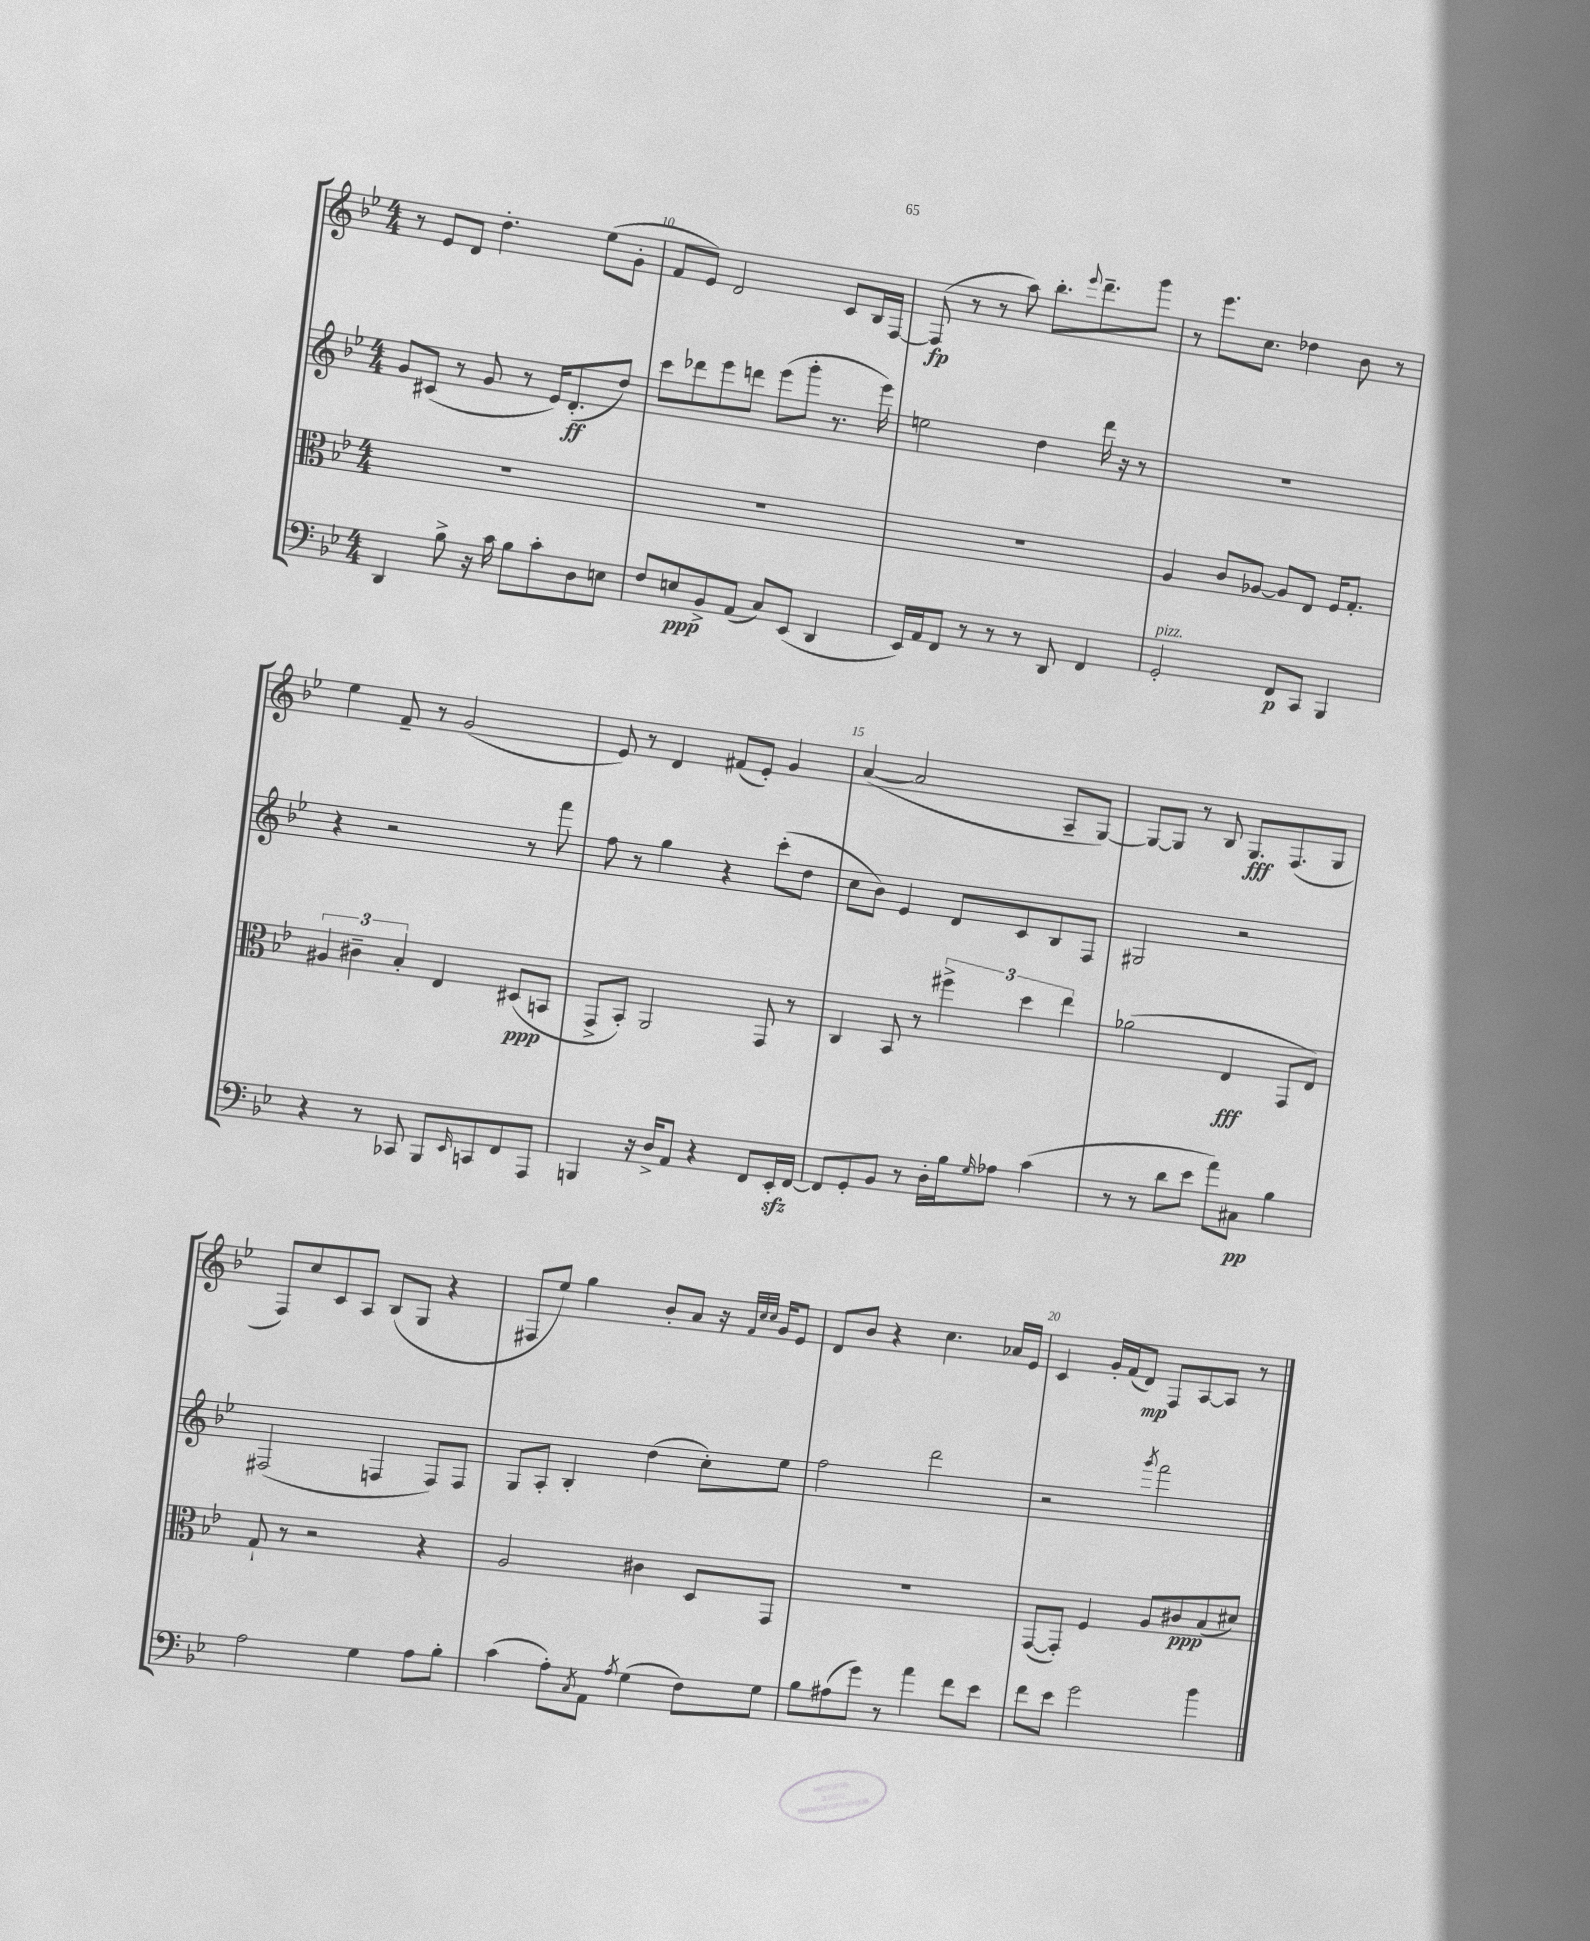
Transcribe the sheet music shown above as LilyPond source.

<<
\new StaffGroup <<
\new Staff = "s0" {
    \clef treble \key bes \major \numericTimeSignature \time 4/4
    r8 ees'8 d'8 d''4.-. ees''8( g'8-. |
    f'8 ees'8) d'2 c'8 bes16 f16~ |
    f8\fp( r8 r8 a''8) bes''8.-. \appoggiatura { ees'''8 } d'''8.-- g'''8 |
    r8 ees'''8. c''8. des''4 bes'8 r8 |
    ees''4 f'8-- r8 g'2( |
    ees'8) r8 d'4 fis'8( ees'8-.) g'4 |
    a'4~( a'2 a8-- g8~) |
    g8~ g8 r8 bes8 g8.\fff f8.( g8 |
    f8) c''8 c'8 a8 bes8( g8 r4 |
    fis8 ees''8) g''4 bes'8-. a'8 r16 \grace { f'32 c''32 c''32 } g'16 ees'8 |
    d'8 bes'8 r4 c''4. aes'16 ees'16 |
    c'4 g'16-. f'16( d'8\mp) f8 a8~ a8 r8 \bar "|." |
}
\new Staff = "s1" {
    \clef treble \key bes \major \numericTimeSignature \time 4/4
    g'8 cis'8( r8 g'8 r8 ees'16) d'8.-.\ff( d''8) |
    c'''8 des'''8 ees'''8 d'''8 ees'''8( g'''8-. r8. ees'''16) |
    e''2 d''4 d'''16 r16 r8 |
    R1 |
    r4 r2 r8 f'''8 |
    f''8 r8 g''4 r4 c'''8-.( d''8 |
    c''8 bes'8) ees'4 d'8 c'8 bes8 f8 |
    gis2 r2 |
    fis2( f4 f8) f8 |
    g8 a8-. bes4-. d''4( c''8-.) ees''8 |
    f''2 d'''2 |
    r2 \acciaccatura { g'''8 } f'''2 \bar "|." |
}
\new Staff = "s2" {
    \clef alto \key bes \major \numericTimeSignature \time 4/4
    R1 |
    R1 |
    R1 |
    a4 c'8 aes8~ aes8 ees8 f16 g8.-. |
    \tuplet 3/2 { ais4 cis'4-- bes4-. } ees4 dis8\ppp( b,8 |
    g,8-> bes,8-.) a,2 g,8 r8 |
    c4 bes,8 r8 \tuplet 3/2 { fis''4-> d''4 ees''4 } |
    aes'2( ees4\fff g,8 ees8) |
    g8-! r8 r2 r4 |
    a2 cis'4 d8 g,8 |
    R1 |
    g,8~( g,8-.) f4 a8 cis'8\ppp bes8( dis'8) \bar "|." |
}
\new Staff = "s3" {
    \clef bass \key bes \major \numericTimeSignature \time 4/4
    d,4 bes8-> r16 c'16 bes8 c'8-. d8 e8 |
    f8 e8\ppp bes,8-> a,8( c8) ees,8( d,4 |
    ees,16) a,16 f,8 r8 r8 r8 d,8 f,4 |
    g,2-.^\markup { \italic "pizz." } f,8\p c,8 bes,,4 |
    r4 r8 ces,8 bes,,8 \grace { ees,16 } c,8 f,8 a,,8 |
    b,,4 r16 d16-> a,8 r4 f,8 ees,16-.\sfz f,16~ |
    f,8 g,8-. bes,8 r8 d16-. bes16 \grace { g16 } aes8 c'4( |
    r8 r8 d'8 ees'8 a'8) cis8\pp bes4 |
    a2 g4 a8 bes8-. |
    c'4( a8-.) \acciaccatura { c8 } a,8 \acciaccatura { a8 } g4( f8) g8 |
    bes8 ais8( g'8) r8 a'4 f'8 ees'8 |
    f'8 ees'8 g'2 bes'4 \bar "|." |
}
>>
>>
\layout { \context { \Score currentBarNumber = #9 \override BarNumber.break-visibility = ##(#f #t #t) barNumberVisibility = #(every-nth-bar-number-visible 5) } }
